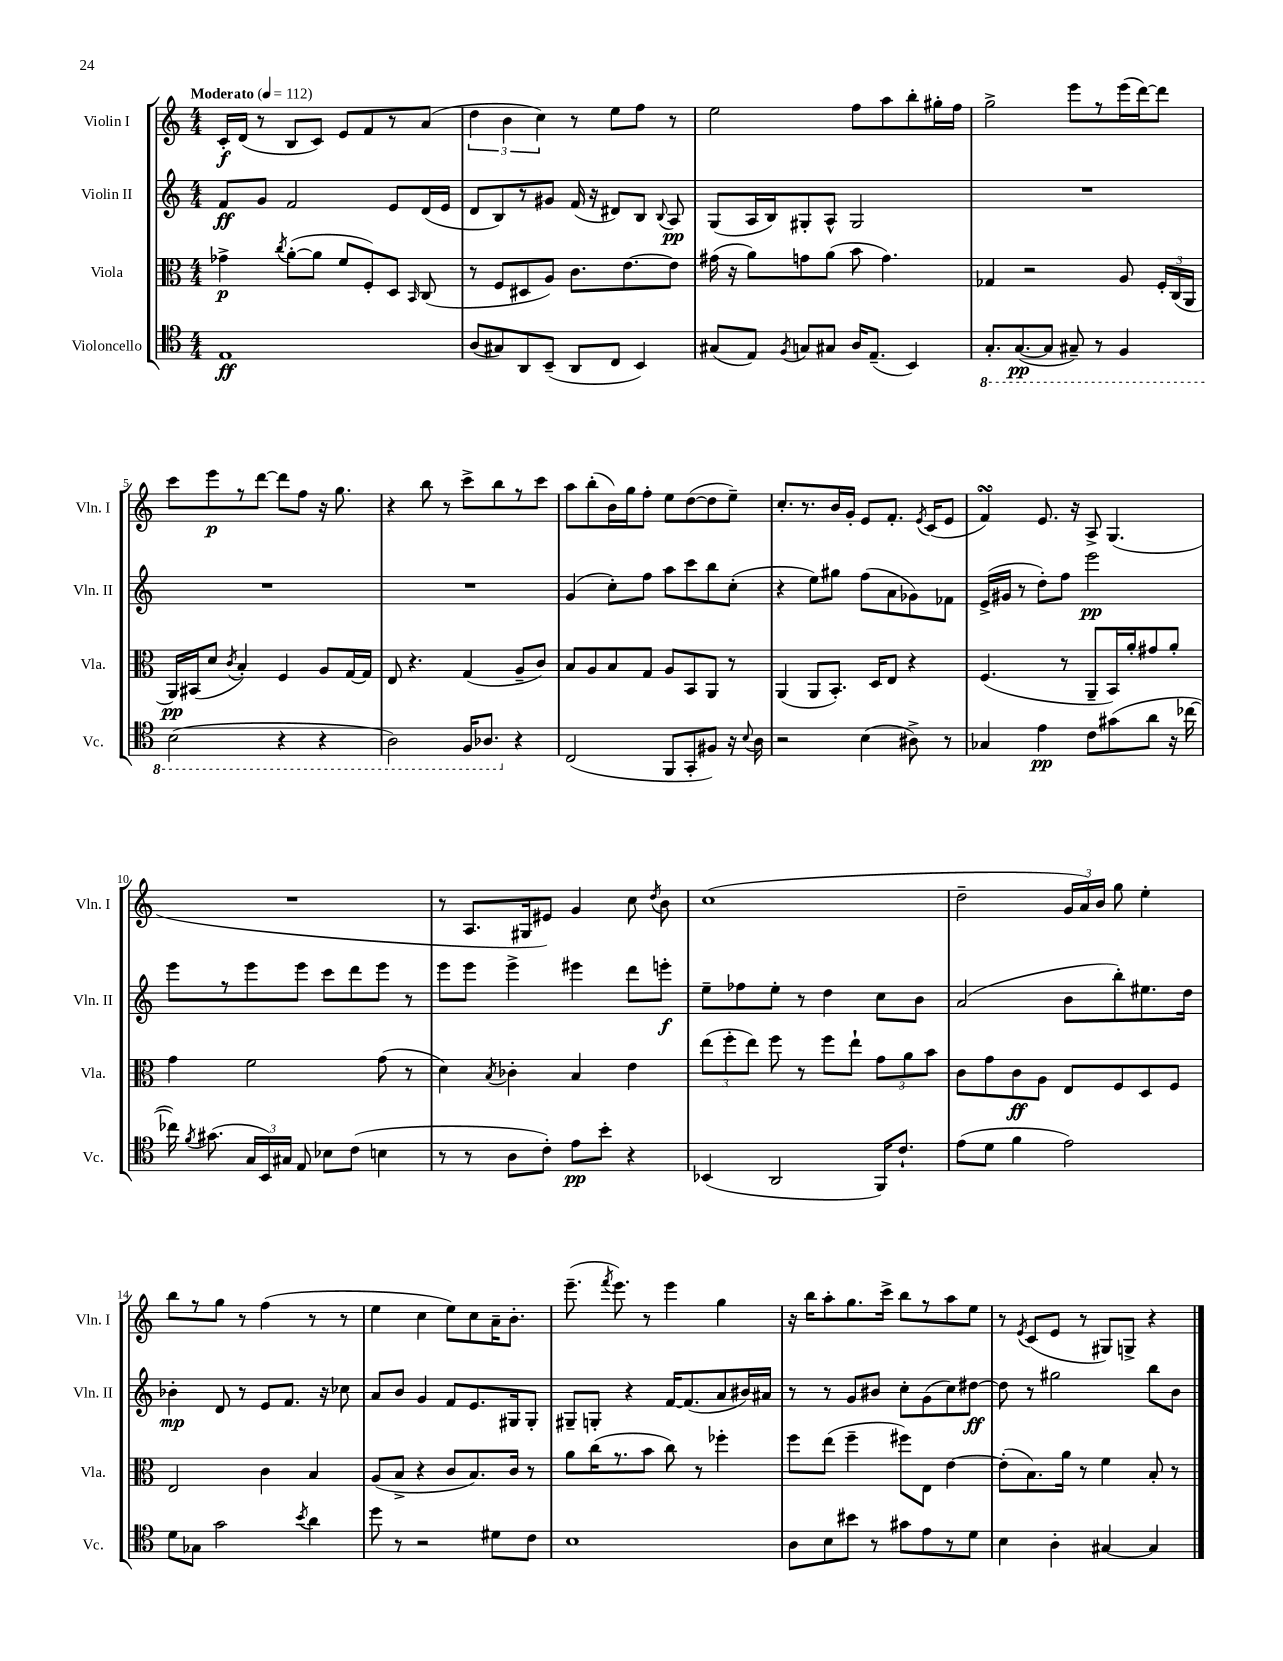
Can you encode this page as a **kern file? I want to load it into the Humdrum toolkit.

**kern	**kern	**kern	**kern
*staff4	*staff3	*staff2	*staff1
*clefC4	*clefC3	*clefG2	*clefG2
*k[]	*k[]	*k[]	*k[]
*M4/4	*M4/4	*M4/4	*M4/4
*MM112	*MM112	*MM112	*MM112
1E	4g-^	8f	16c'
.	.	.	(16d
.	.	8g	8r
.	8qcc	.	.
.	([8a'	2f	8B
.	8a]	.	8c)
.	8f	.	8e
.	8F')	.	8f
.	8D	8e	8r
.	16qqBB	.	.
.	(8C	(16d	(8a
.	.	16e	.
=	=	=	=
(8A	8r	8d	6dd
8G#)	8F	8B)	.
.	.	.	6b
8AA	8D#	8r	.
.	.	.	6cc)
(8BB~	8A)	8g#	.
8AA	8.c	(16f	8r
.	.	16r	.
8C	.	8d#)	8ee
.	[8.e	.	.
4BB)	.	8B	8ff
.	.	8qqB	.
.	8e]	8A	8r
=	=	=	=
(8G#	(16g#	(8G	2ee
.	16r	.	.
8E)	8a)	16A	.
.	.	16B)	.
8qF	.	.	.
8G	8g	8G#'	.
8G#	(8a	8A^^	.
16A	8b	2G#	8ff
(8.E~	.	.	.
.	4.g)	.	8aa
4BB)	.	.	8bb'
.	.	.	16gg#'
.	.	.	16ff
=	=	=	=
8.GG'	4G-	1r	2gg^
([8.GG	.	.	.
.	2r	.	.
8GG]	.	.	.
8GG#~)	.	.	8eee
8r	.	.	8r
4FF	8A	.	(16eee
.	.	.	[16ddd)
.	24F'	.	8ddd]
.	(24C	.	.
.	24AA	.	.
=	=	=	=
(2BB	16AA)	1r	8ccc
.	(16BB#	.	.
.	8d	.	8eee
.	8qc	.	.
.	4B')	.	8r
.	.	.	[8ddd
4r	4F	.	8ddd]
.	.	.	8ff
4r	8A	.	16r
.	.	.	8.gg
.	[16G	.	.
.	16G]	.	.
=	=	=	=
2AA)	8E	1r	4r
.	4.r	.	.
.	.	.	8bb
.	.	.	8r
16FF	(4G	.	8ccc^
8.AA-	.	.	.
.	.	.	8bb
4r	8A~	.	8r
.	8c)	.	8ccc
=	=	=	=
(2C	8B	(4g	8aa
.	8A	.	(8bb'
.	8B	8cc')	16b)
.	.	.	16gg
.	8G	8ff	8ff'
8FF	8A	8aa	8ee
8GG'	8BB	8ccc	([8dd
8F#)	8AA	8bb	8dd]
16r	8r	(8cc'	8ee~)
8qqB	.	.	.
16A	.	.	.
=	=	=	=
2r	(4AA	4r	8.cc'
.	.	.	8.r
.	8AA	8ee)	.
.	8.BB')	8gg#	16b
.	.	.	16g'
(4B	.	(8ff	8e
.	16D	.	.
.	8E	8a	8.f'
8A#^)	4r	8g-)	.
.	.	.	8qe
.	.	.	(16c
8r	.	8f-	8e
=	=	=	=
4G-	(4.F	(16e^	4f)
.	.	16g#	.
.	.	8r	.
4e	.	8dd')	8.e
.	8r	8ff	.
.	.	.	16r
8c	8AA~	2eee	8A^
(8g#	16BB)	.	(4.G
.	16a'	.	.
8a	8g#	.	.
16r	8a'	.	.
[16cc-	.	.	.
=	=	=	=
16cc-])	4g	8eee	1r
8qf	.	.	.
(8.g#	.	.	.
.	.	8r	.
24G	2f	8eee	.
24BB)	.	.	.
24G#	.	.	.
8E	.	8eee	.
8B-	.	8ccc	.
(8c	.	8ddd	.
4B	(8g	8eee	.
.	8r	8r	.
=	=	=	=
8r	4d)	8eee	8r
8r	.	8eee	8.A
.	8qB	.	.
8A	4c-'	4eee^	.
.	.	.	16G#
8c')	.	.	8e#)
8e	4B	4eee#	4g
8b'	.	.	.
4r	4e	8ddd	8cc
.	.	.	8qdd
.	.	8eee'	8b
=	=	=	=
(4BB-	(12ee	8ee~	(1cc
.	12ff'	.	.
.	.	8ff-	.
.	12ee)	.	.
2AA	8ff	8ee'	.
.	8r	8r	.
.	8ff	4dd	.
.	8ee`	.	.
16FF)	12g	8cc	.
8.c`	.	.	.
.	12a	.	.
.	.	8b	.
.	12b	.	.
=	=	=	=
(8e	8c	(2a	2dd~
8d	8g	.	.
4f	8c	.	.
.	8A	.	.
2e)	8E	8b	24g
.	.	.	24a)
.	.	.	24b
.	8F	8bb')	8gg
.	8D	8.ee#	4ee'
.	8F	.	.
.	.	16dd	.
=	=	=	=
8d	2E	4b-'	8bb
8G-	.	.	8r
2g	.	8d	8gg
.	.	8r	8r
.	4c	8e	(4ff
.	.	8.f	.
8qb	.	.	.
4a	4B	.	8r
.	.	16r	.
.	.	8cc-	8r
=	=	=	=
8dd	(8A	8a	4ee
8r	8B^	8b	.
2r	4r	4g	4cc
.	8c	8f	8ee)
.	8.B)	8.e	8cc
8d#	.	.	16a~
.	16c	16G#	8.b'
8c	8r	8G#'	.
=	=	=	=
1B	8a	8G#~	(8.eee~
.	(16cc	8G'	.
.	.	.	8qfff
.	8.r	.	8.eee)
.	.	4r	.
.	8b	.	8r
.	8cc)	[16f	4eee
.	.	(8.f]	.
.	8r	.	.
.	4ff-'	8a	4gg
.	.	16b#)	.
.	.	16a#	.
=	=	=	=
8A	8ff	8r	16r
.	.	.	16bb
8B	(8ee	8r	8aa'
8b#	4ff~	8g	8.gg
8r	.	8b#	.
.	.	.	16ccc^
8g#	8ff#)	8cc'	8bb
8e	8E	(8g	8r
8r	[4e	8cc)	8aa
8d	.	[8dd#	8ee
=	=	=	=
4B	(8e']	8dd#]	8r
.	.	.	8qe
.	8.B)	8r	(8c
4A'	.	2gg#	8e
.	16a	.	.
.	8r	.	8r
[4G#	4f	.	8G#)
.	.	.	8G^
4G#]	8B'	8bb	4r
.	8r	8b	.
==	==	==	==
*-	*-	*-	*-
